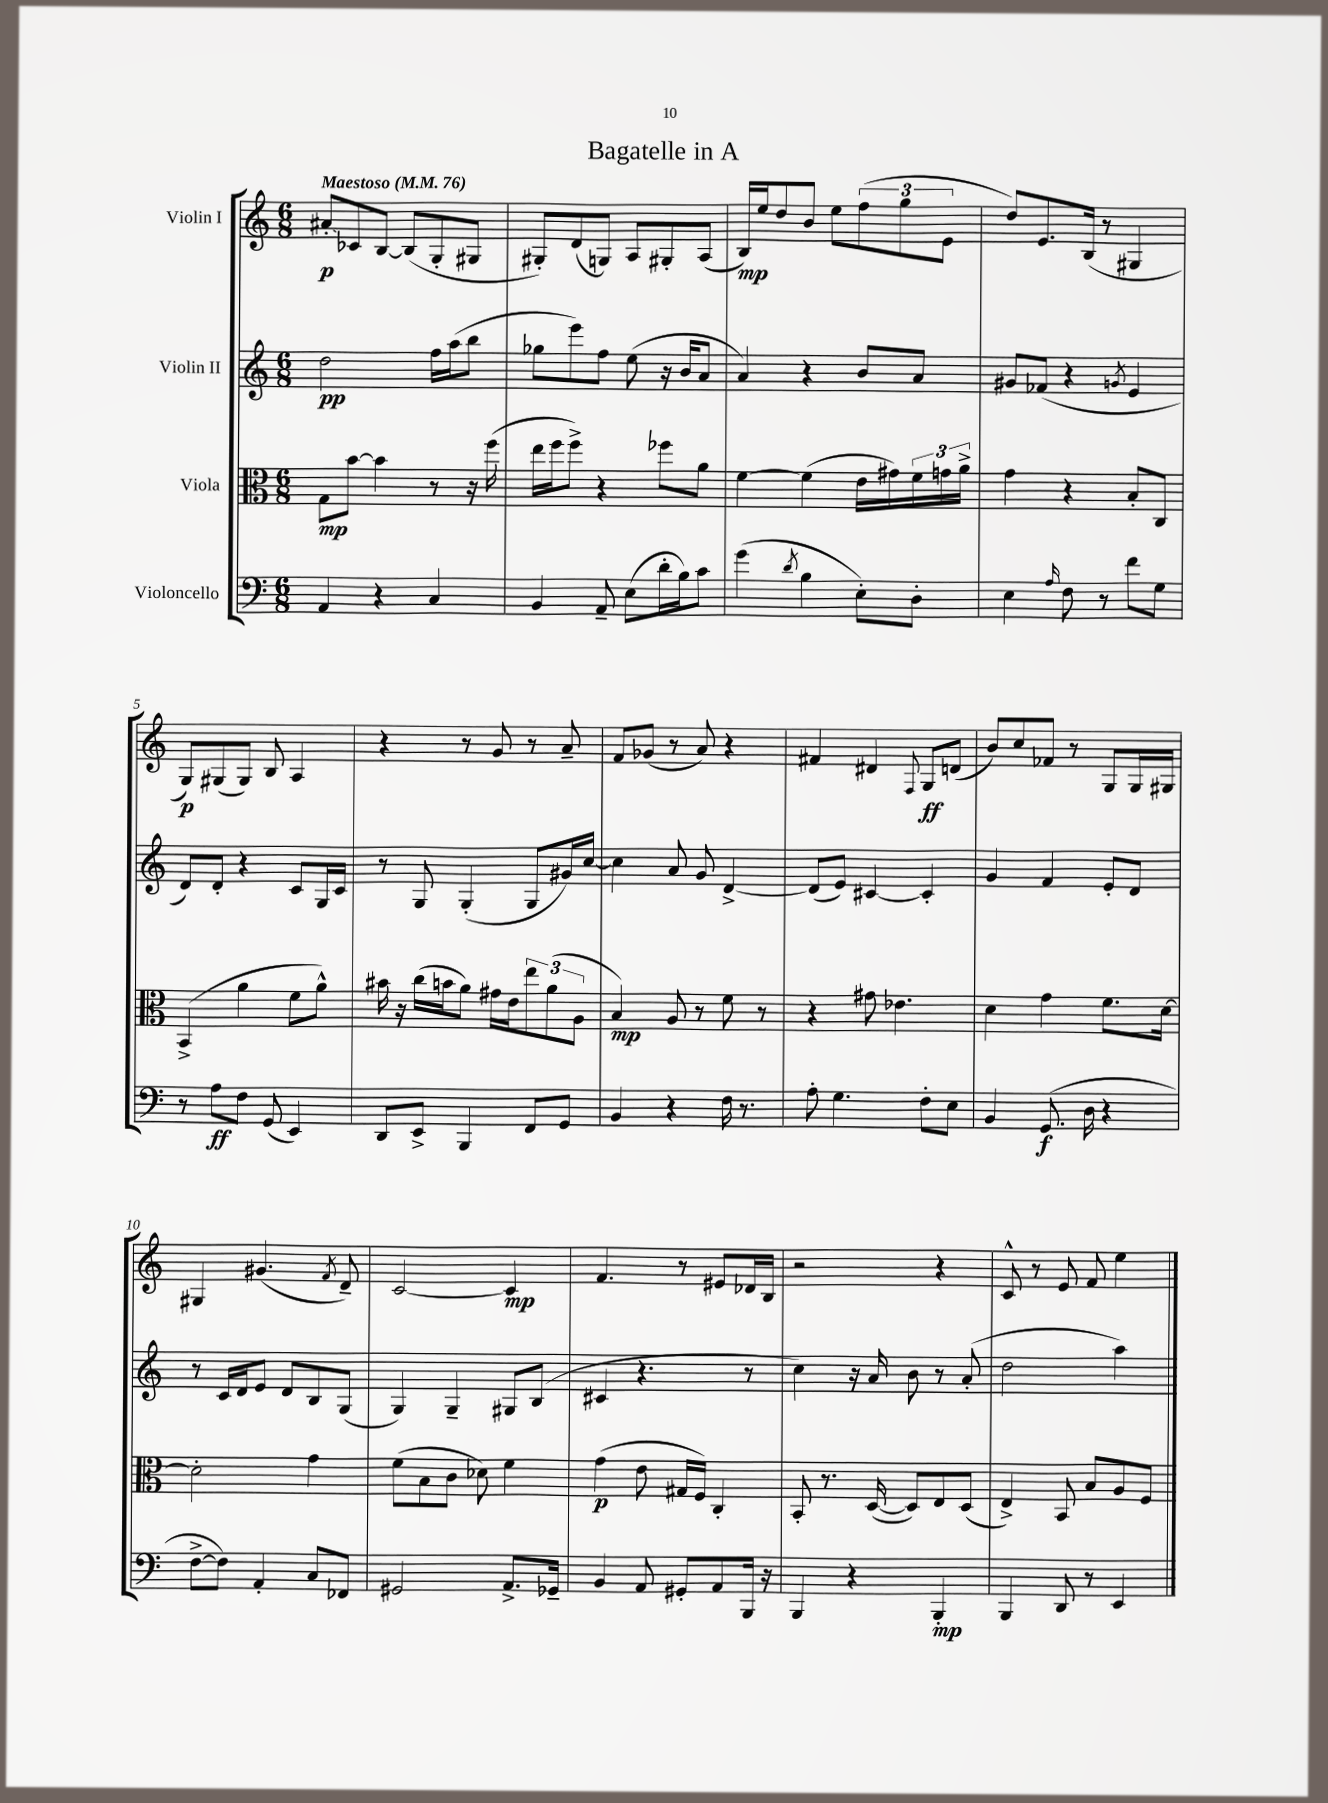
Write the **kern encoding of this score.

**kern	**kern	**kern	**kern
*staff4	*staff3	*staff2	*staff1
*clefF4	*clefC3	*clefG2	*clefG2
*k[]	*k[]	*k[]	*k[]
*M6/8	*M6/8	*M6/8	*M6/8
*MM76	*MM76	*MM76	*MM76
4AA	8G	2dd	8a#'
.	[8b	.	8c-
4r	4b]	.	[8B
.	.	.	(8B]
4C	8r	16ff	8G'
.	.	(16aa	.
.	16r	8bb	8G#
.	(16ff	.	.
=	=	=	=
4BB	16ee	8gg-	8G#')
.	16ff	.	.
.	8ff^)	8eee)	(8d
8AA~	4r	8ff	8G)
(8E	.	(8ee	8A
16d'	8ff-	16r	8G#'
16B)	.	16b	.
8c	8a	8a	(8A
=	=	=	=
(4g	[4f	4a)	16B)
.	.	.	16ee
.	.	.	8dd
8qd	.	.	.
4B	(4f]	4r	8b
.	.	.	8ee
8E')	16e	8b	(12ff
.	16g#)	.	.
.	.	.	12gg
8D'	24f	8a	.
.	24g	.	12e
.	24a^	.	.
=	=	=	=
4E	4g	8g#	8dd)
.	.	(8f-	8.e
16qqA	.	.	.
8F	4r	4r	.
.	.	.	(16B
8r	.	.	8r
.	.	8qg	.
8f	8B'	4e	4G#
8G	8C	.	.
=	=	=	=
8r	(4BB^	8d)	8G)
8A	.	8d'	(8G#
8F	4a	4r	8G#)
(8GG	.	.	8B
4EE)	8f	8c	4A
.	8a^^)	16G	.
.	.	16c	.
=	=	=	=
8DD	16b#	8r	4r
.	16r	.	.
8EE^	(16cc	8G	.
.	16b	.	.
4BBB	8a)	(4G'	8r
.	16g#	.	8g
.	16e	.	.
8FF	12ee	8G	8r
.	(12a	.	.
8GG	.	16g#)	8a~
.	12A	.	.
.	.	[16cc	.
=	=	=	=
4BB	4B)	4cc]	8f
.	.	.	(8g-
4r	8A	8a	8r
.	8r	8g	8a)
16F	8f	[4d^	4r
8.r	.	.	.
.	8r	.	.
=	=	=	=
8A'	4r	(8d]	4f#
4.G	.	8e)	.
.	8g#	[4c#	4d#
.	4.e-	.	.
.	.	.	8qqF
8F'	.	4c#']	8G
8E	.	.	(8d
=	=	=	=
4BB	4d	4g	8b)
.	.	.	8cc
(8.GG	4g	4f	8f-
.	.	.	8r
16D	.	.	.
4r	8.f	8e'	8G
.	.	8d	16G
.	[16d	.	16G#
=	=	=	=
[8F^	2d']	8r	4G#
8F])	.	16c	.
.	.	16d	.
4AA'	.	8e	(4.g#
.	.	8d	.
8C	4g	8B	.
.	.	.	8qf
8FF-	.	(8G	8d~)
=	=	=	=
2GG#	(8f	4G)	[2c
.	8B	.	.
.	8c	4G~	.
.	8d-)	.	.
8.AA^	4f	8G#	4c]
.	.	(8B	.
16GG-~	.	.	.
=	=	=	=
4BB	(4g	4c#	4.f
8AA	8e	4.r	.
8GG#'	16G#	.	8r
.	16F)	.	.
8AA	4C'	.	8e#
16BBB	.	8r	16d-
16r	.	.	16B
=	=	=	=
4BBB	8BB'	4cc)	2r
.	8.r	.	.
4r	.	16r	.
.	([16D	16a	.
.	8D])	8b	.
4BBB'	8E	8r	4r
.	(8D	(8a'	.
=	=	=	=
4BBB	4E^)	2dd	8c^^
.	.	.	8r
8DD	8BB	.	8e
8r	8B	.	8f
4EE	8A	4aa)	4ee
.	8F	.	.
==	==	==	==
*-	*-	*-	*-
